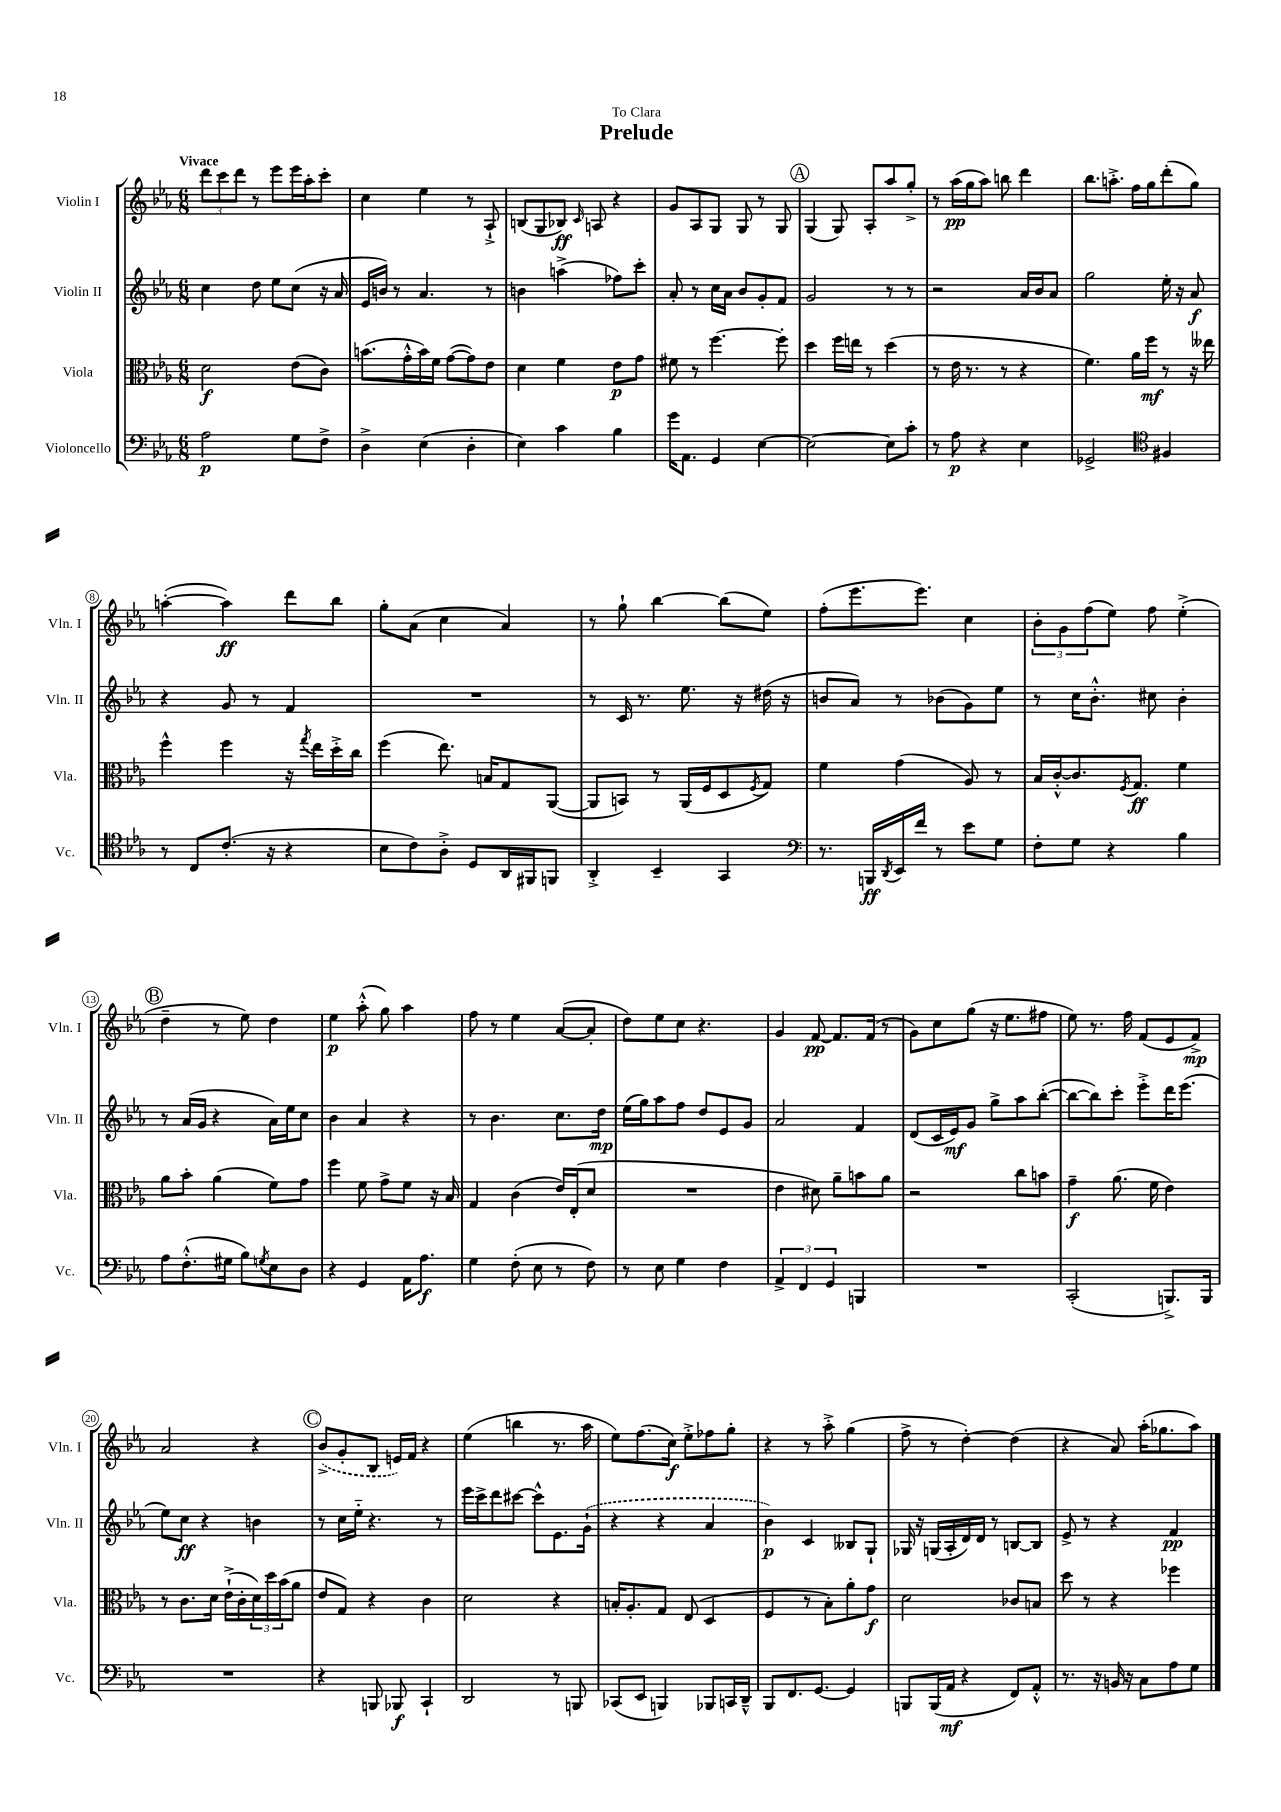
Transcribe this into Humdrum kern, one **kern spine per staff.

**kern	**dynam	**kern	**dynam	**kern	**dynam	**kern	**dynam
*part4	*part4	*part3	*part3	*part2	*part2	*part1	*part1
*staff4	*staff4	*staff3	*staff3	*staff2	*staff2	*staff1	*staff1
*I"Violoncello	*	*I"Viola	*	*I"Violin II	*	*I"Violin I	*
*I'Vc.	*	*I'Vla.	*	*I'Vln. II	*	*I'Vln. I	*
*clefF4	*	*clefC3	*	*clefG2	*	*clefG2	*
*k[b-e-a-]	*	*k[b-e-a-]	*	*k[b-e-a-]	*	*k[b-e-a-]	*
*M6/8	*	*M6/8	*	*M6/8	*	*M6/8	*
=1	=1	=1	=1	=1	=1	=1	=1
!	!	!	!	!	!	!LO:TX:a:B:t=Vivace	!
2A-\	p	2d\	f	4cc\	.	12ddd\L	.
.	.	.	.	.	.	12ccc\	.
.	.	.	.	.	.	12ddd\J	.
.	.	.	.	8dd\	.	8r	.
.	.	.	.	8ee-\L	.	8eee-\L	.
8G\L	.	(8e-\L	.	(8cc\J	.	16eee-\L	.
.	.	.	.	.	.	16aa-'\J	.
8F^\J	.	8c\J)	.	16r	.	8ccc'\J	.
.	.	.	.	16a-/	.	.	.
=2	=2	=2	=2	=2	=2	=2	=2
4D^\	.	(8.bn\L	.	16e-/LL	.	4cc\	.
.	.	.	.	16bn/JJ)	.	.	.
.	.	.	.	8r	.	.	.
.	.	16g'^^\L	.	.	.	.	.
(4E-\	.	16b\)	.	4.a-/	.	4ee-\	.
.	.	16f\JJ	.	.	.	.	.
.	.	([8g\L	.	.	.	.	.
4D'\	.	8g\])	.	.	.	8r	.
.	.	8e-\J	.	8r	.	8A-`^/	.
=3	=3	=3	=3	=3	=3	=3	=3
4E-\)	.	4d\	.	4bn\	.	(8Bn/L	.
.	.	.	.	.	.	8G/	.
4c\	.	4f\	.	(4aan^\	.	8B-X/J)	ff
.	.	.	.	.	.	16qqc/	.
.	.	.	.	.	.	8An/	.
4B-\	.	8e-\L	p	8ff-X\L)	.	4r	.
.	.	8g\J	.	8ccc'\J	.	.	.
=4	=4	=4	=4	=4	=4	=4	=4
16g\KL	.	8f#X\	.	8a-'/	.	8g/L	.
8.AA-\J	.	.	.	.	.	.	.
.	.	8r	.	8r	.	8A-/	.
4GG/	.	[4.ff\	.	16cc\LL	.	8G/J	.
.	.	.	.	16a-\JJ	.	.	.
.	.	.	.	8b-/L	.	8G/	.
[4E-\	.	.	.	8g'/	.	8r	.
.	.	8ff'\]	.	8f/J	.	8G/	.
!!LO:REH:place=s1:t=A
=5	=5	=5	=5	=5	=5	=5	=5
2E-\_	.	4dd\	.	2g/	.	(4G/	.
.	.	16ff\LL	.	.	.	8G/)	.
.	.	16een\JJ	.	.	.	.	.
.	.	8r	.	.	.	8A-'/L	.
8E-\L]	.	(4dd\	.	8r	.	8aa-/	.
8c'\J	.	.	.	8r	.	8gg'^/J	.
=6	=6	=6	=6	=6	=6	=6	=6
8r	.	8r	.	2r	.	8r	.
8A-\	p	16e-\	.	.	.	(16aa-\LL	pp
.	.	8.r	.	.	.	16gg\J	.
4r	.	.	.	.	.	8aa-\J)	.
.	.	8r	.	.	.	8bbn\	.
4E-\	.	4r	.	16a-/LL	.	4ddd\	.
.	.	.	.	16b-/J	.	.	.
.	.	.	.	8a-/J	.	.	.
=7	=7	=7	=7	=7	=7	=7	=7
2GG-X^/	.	4.f\)	.	2gg\	.	8.bb-\L	.
.	.	.	.	.	.	8.aan'^\J	.
.	.	16a-\LL	.	.	.	16ff\LL	.
.	.	16ff\JJ	mf	.	.	16gg\J	.
*clefC4	*	*	*	*	*	*	*
4F#X/	.	8r	.	16ee-'\	.	(8ddd'\	.
.	.	.	.	16r	.	.	.
.	.	16r	.	8a-/	f	8gg\J)	.
.	.	16ee--X\	.	.	.	.	.
!!LO:LB:g=z
=8	=8	=8	=8	=8	=8	=8	=8
8r	.	4ff^^\	.	4r	.	([4aan'\	.
8C/L	.	.	.	.	.	.	.
(8.c'/J	.	4ff\	.	8g/	.	4aa\])	ff
.	.	.	.	8r	.	.	.
16r	.	.	.	.	.	.	.
4r	.	16r	.	4f/	.	8ddd\L	.
.	.	8qgg/	.	.	.	.	.
.	.	16ee-\LL	.	.	.	.	.
.	.	16dd'^\	.	.	.	8bb-\J	.
.	.	16cc\JJ	.	.	.	.	.
=9	=9	=9	=9	=9	=9	=9	=9
8B-\L	.	(4ff\	.	2.r	.	8gg'\L	.
8c\)	.	.	.	.	.	(8a-\J	.
8A-'^\J	.	8.ee-\)	.	.	.	4cc\	.
8D/L	.	.	.	.	.	.	.
.	.	16Bn/KL	.	.	.	.	.
16AA-/L	.	8G/	.	.	.	4a-/)	.
16FF#X/J	.	.	.	.	.	.	.
8FFn/J	.	([8AA-/J	.	.	.	.	.
=10	=10	=10	=10	=10	=10	=10	=10
4AA-'^/	.	8AA-/L]	.	8r	.	8r	.
.	.	8BBn/J)	.	16c/	.	8gg`\	.
.	.	.	.	8.r	.	.	.
4BB-~/	.	8r	.	.	.	[4bb-\	.
.	.	(16AA-/LL	.	8.ee-\	.	.	.
.	.	16F/J	.	.	.	.	.
4GG/	.	8D/	.	.	.	(8bb-\L]	.
.	.	.	.	16r	.	.	.
.	.	8qF/	.	.	.	.	.
.	.	8G/J)	.	(16dd#X\	.	8ee-\J)	.
.	.	.	.	16r	.	.	.
=11	=11	=11	=11	=11	=11	=11	=11
*clefF4	*	*	*	*	*	*	*
8.r	.	4f\	.	8bn/L	.	(8ff'\L	.
.	.	.	.	8a-/J)	.	8.eee-\	.
16BBBn/LL	ff	.	.	.	.	.	.
8qDD/	.	.	.	.	.	.	.
16EE-/	.	(4g\	.	8r	.	.	.
16f/JJ	.	.	.	.	.	8.eee-\J)	.
8r	.	.	.	(8b-X\L	.	.	.
8e-\L	.	8A-/)	.	8g\)	.	4cc\	.
8G\J	.	8r	.	8ee-\J	.	.	.
=12	=12	=12	=12	=12	=12	=12	=12
8F'\L	.	16B-/LL	.	8r	.	12b-'\L	.
.	.	[16c'^^/J	.	.	.	.	.
.	.	.	.	.	.	12g\	.
8G\J	.	8.c/]	.	16cc\KL	.	.	.
.	.	.	.	.	.	(12ff\	.
.	.	.	.	8.b-'^^\J	.	.	.
4r	.	.	.	.	.	8ee-\J)	.
.	.	8qF/	.	.	.	.	.
.	.	8.G/J	ff	.	.	.	.
.	.	.	.	8cc#X\	.	8ff\	.
4B-\	.	4f\	.	4b-'\	.	(4ee-'^\	.
!!LO:LB:g=z
!!LO:REH:place=s1:t=B
=13	=13	=13	=13	=13	=13	=13	=13
8A-\L	.	8a-\L	.	8r	.	4dd~\	.
(8.F'^^\	.	8b-'\J	.	(16a-/LL	.	.	.
.	.	.	.	16g/JJ	.	.	.
.	.	(4a-\	.	4r	.	8r	.
16G#X\Jk	.	.	.	.	.	.	.
8B-\L)	.	.	.	.	.	8ee-\)	.
8qGn/	.	.	.	.	.	.	.
8E-\	.	8f\L)	.	16a-\LL)	.	4dd\	.
.	.	.	.	16ee-\J	.	.	.
8D\J	.	8g\J	.	8cc\J	.	.	.
=14	=14	=14	=14	=14	=14	=14	=14
4r	.	4ff\	.	4b-\	.	4ee-\	p
4GG/	.	8f\	.	4a-/	.	(8aa-'^^\	.
.	.	8g^\L	.	.	.	8gg\)	.
16AA-\KL	.	8f\J	.	4r	.	4aa-\	.
8.A-\J	f	.	.	.	.	.	.
.	.	16r	.	.	.	.	.
.	.	16B-/	.	.	.	.	.
=15	=15	=15	=15	=15	=15	=15	=15
4G\	.	4G/	.	8r	.	8ff\	.
.	.	.	.	4.b-\	.	8r	.
(8F'\	.	(4c\	.	.	.	4ee-\	.
8E-\	.	.	.	.	.	.	.
8r	.	16e-/LL)	.	8.cc\L	.	([8a-/L	.
.	.	(16E-'/J	.	.	.	.	.
8F\)	.	8d/J	.	.	.	8a-'/J]	.
.	.	.	.	16dd\Jk	mp	.	.
=16	=16	=16	=16	=16	=16	=16	=16
8r	.	2.r	.	(16ee-\LL	.	8dd\L)	.
.	.	.	.	16gg\J)	.	.	.
8E-\	.	.	.	8aa-\	.	8ee-\	.
4G\	.	.	.	8ff\J	.	8cc\J	.
.	.	.	.	8dd/L	.	4.r	.
4F\	.	.	.	8e-/	.	.	.
.	.	.	.	8g/J	.	.	.
=17	=17	=17	=17	=17	=17	=17	=17
6AA-^/	.	4e-\	.	2a-/	.	4g/	.
6FF/	.	.	.	.	.	.	.
.	.	8d#X\)	.	.	.	[8f/	pp
6GG/	.	.	.	.	.	.	.
.	.	8a-~\L	.	.	.	8.f/L]	.
4BBBn/	.	8bn\	.	4f/	.	.	.
.	.	.	.	.	.	(16f/Jk	.
.	.	8a-\J	.	.	.	8r	.
=18	=18	=18	=18	=18	=18	=18	=18
2.r	.	2r	.	(8d/L	.	8g\L)	.
.	.	.	.	16c/L	.	8cc\	.
.	.	.	.	16e-/J)	mf	.	.
.	.	.	.	8g/J	.	(8gg\J	.
.	.	.	.	8gg^\L	.	16r	.
.	.	.	.	.	.	8.ee-\L	.
.	.	8cc\L	.	8aa-\	.	.	.
.	.	8bn\J	.	([8bb-'\J	.	8ff#X\J	.
=19	=19	=19	=19	=19	=19	=19	=19
(2CC'/	.	4g~\	f	8bb-\L_	.	8ee-\)	.
.	.	.	.	8bb-\])	.	8.r	.
.	.	(8.a-\	.	8ccc'\J	.	.	.
.	.	.	.	.	.	16ff\	.
.	.	.	.	8eee-'^\L	.	(8f/L	.
.	.	16f\	.	.	.	.	.
8.BBBn^/L)	.	4e-\)	.	16ddd\K	.	8e-/	.
.	.	.	.	(8.eee-\J	.	.	.
.	.	.	.	.	.	8f^/J)	mp
16BBB/Jk	.	.	.	.	.	.	.
!!LO:LB:g=z
=20	=20	=20	=20	=20	=20	=20	=20
2.r	.	8r	.	8ee-\L)	.	2a-/	.
.	.	8.c\L	.	8cc\J	ff	.	.
.	.	.	.	4r	.	.	.
.	.	16d\Jk	.	.	.	.	.
.	.	(16e-`^\LL	.	.	.	.	.
.	.	16c'\	.	.	.	.	.
.	.	24d\)	.	4bn\	.	4r	.
.	.	24dd\	.	.	.	.	.
.	.	(24b-\J	.	.	.	.	.
.	.	8a-\J	.	.	.	.	.
!!LO:REH:place=s1:t=C
=21	=21	=21	=21	=21	=21	=21	=21
4r	.	8e-/L	.	8r	.	(8b-^/L	.
.	.	8G/J)	.	16cc\LL	.	8g'/	.
.	.	.	.	16ee-\JJ	.	.	.
8BBBn/	.	4r	.	4.r	.	8B-/J	.
8BBB-X/	f	.	.	.	.	16en/LL)	.
.	.	.	.	.	.	16f/JJ	.
4CC`/	.	4c\	.	.	.	4r	.
.	.	.	.	8r	.	.	.
=22	=22	=22	=22	=22	=22	=22	=22
2DD/	.	2d\	.	16eee-\LL	.	(4ee-\	.
.	.	.	.	16ccc^\J	.	.	.
.	.	.	.	8ddd\	.	.	.
.	.	.	.	[8ccc#X\J	.	4bbn\	.
.	.	.	.	8ccc#^^\L]	.	.	.
8r	.	4r	.	8.e-\	.	8.r	.
8BBBn/	.	.	.	.	.	.	.
.	.	.	.	(16g`\Jk	.	16aa-\	.
=23	=23	=23	=23	=23	=23	=23	=23
(8CC-X/L	.	16Bn'/KL	.	4r	.	8ee-\L)	.
.	.	8.A-'/	.	.	.	.	.
8EE-/J	.	.	.	.	.	(8.ff\	.
4BBBn/)	.	8G/J	.	4r	.	.	.
.	.	.	.	.	.	16cc\Jk)	f
.	.	(8E-/	.	.	.	8ee-'^\L	.
8BBB-X/L	.	4D/	.	4a-/	.	8ff-X\	.
16CCn/L	.	.	.	.	.	8gg'\J	.
16DD~^^/JJ	.	.	.	.	.	.	.
=24	=24	=24	=24	=24	=24	=24	=24
8BBB-/L	.	4F/	.	4b-\)	p	4r	.
8.FF/	.	.	.	.	.	.	.
.	.	8r	.	4c/	.	8r	.
[8.GG/J	.	.	.	.	.	.	.
.	.	8B-'\L)	.	.	.	8aa-'^\	.
4GG/]	.	8a-'\	.	8B--X/L	.	(4gg\	.
.	.	8g\J	f	8G`/J	.	.	.
=25	=25	=25	=25	=25	=25	=25	=25
8BBBn/L	.	2d\	.	16G-X/	.	8ff^\	.
.	.	.	.	16r	.	.	.
(16BBB/L	.	.	.	(16Gn/LL	.	8r	.
16AA-/JJ	mf	.	.	16A-'/	.	.	.
4r	.	.	.	16d/)	.	[4dd'\)	.
.	.	.	.	16d/JJ	.	.	.
.	.	.	.	8r	.	.	.
8FF/L)	.	8c-X/L	.	[8Bn/L	.	(4dd\]	.
8AA-'^^/J	.	8Bn/J	.	8B/J]	.	.	.
=26	=26	=26	=26	=26	=26	=26	=26
8.r	.	8dd\	.	8e-^/	.	4r	.
.	.	8r	.	8r	.	.	.
16r	.	.	.	.	.	.	.
16BBn/	.	4r	.	4r	.	8a-/)	.
16r	.	.	.	.	.	.	.
8C\L	.	.	.	.	.	(16aa-'\KL	.
.	.	.	.	.	.	8.gg-X\	.
8A-\	.	4ff-X\	.	4f/	pp	.	.
8G\J	.	.	.	.	.	8aa-\J)	.
==	==	==	==	==	==	==	==
*-	*-	*-	*-	*-	*-	*-	*-
